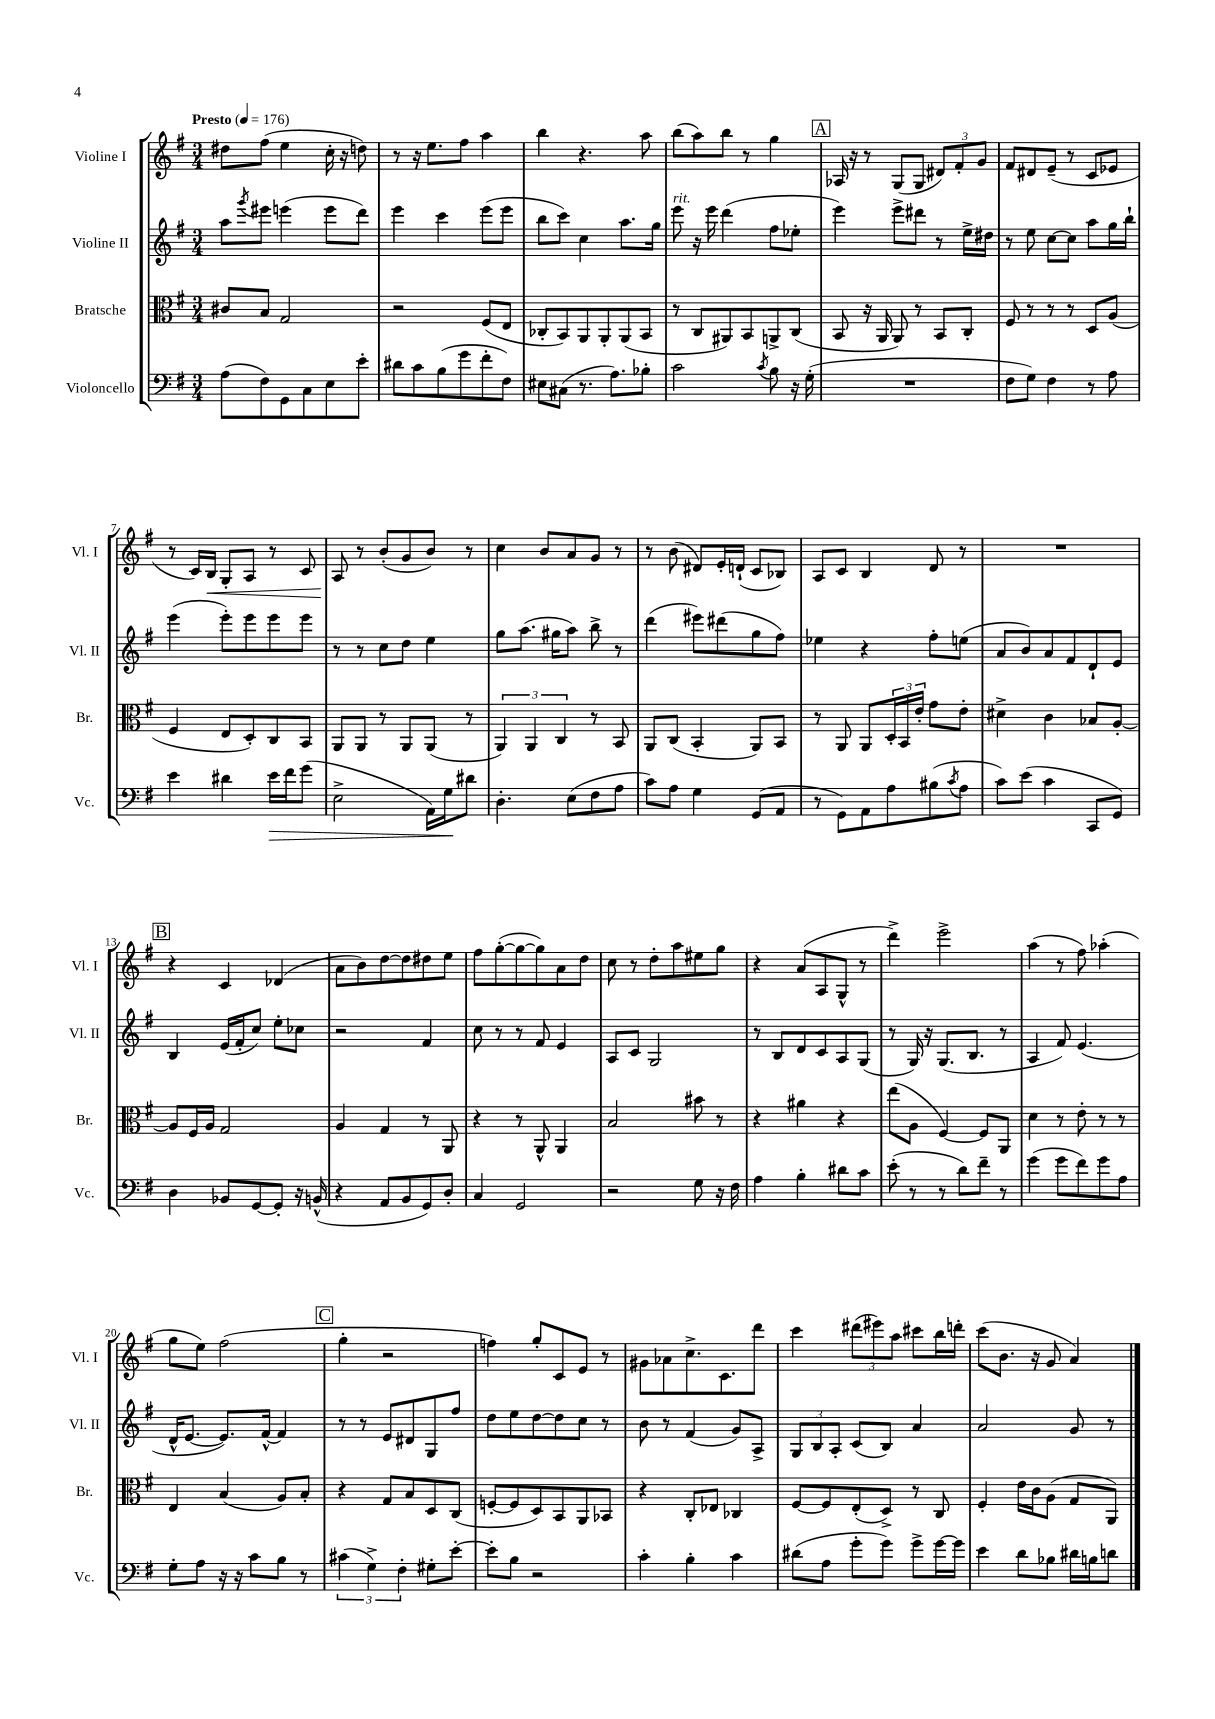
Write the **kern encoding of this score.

**kern	**dynam	**kern	**kern	**kern	**dynam
*part4	*part4	*part3	*part2	*part1	*part1
*staff4	*staff4	*staff3	*staff2	*staff1	*staff1
*I"Violoncello	*	*I"Bratsche	*I"Violine II	*I"Violine I	*
*I'Vc.	*	*I'Br.	*I'Vl. II	*I'Vl. I	*
*clefF4	*	*clefC3	*clefG2	*clefG2	*
*k[f#]	*	*k[f#]	*k[f#]	*k[f#]	*
*M3/4	*	*M3/4	*M3/4	*M3/4	*
*MM176	*	*MM176	*MM176	*MM176	*
=1	=1	=1	=1	=1	=1
!	!	!	!	!LO:TX:a:B:t=Presto	!
(8A\L	.	8c#X/L	8aa\L	8dd#X\L	.
.	.	.	8qggg/	.	.
8F#\)	.	8B/J	8eee#X\J	(8ff#\J	.
8GG\	.	2G/	(4eeen\	4ee\	.
8C\	.	.	.	.	.
8E\	.	.	8eee\L	16cc'\	.
.	.	.	.	16r	.
8e'\J	.	.	8ddd\J)	8ddn\)	.
=2	=2	=2	=2	=2	=2
8d#X\L	.	2r	4eee\	8r	.
8c\	.	.	.	16r	.
.	.	.	.	8.ee\L	.
(8B\	.	.	4ccc\	.	.
8g\	.	.	.	8ff#\J	.
8f#'\	.	(8F#/L	(8eee\L	4aa\	.
8F#\J)	.	8E/J	8eee\J	.	.
=3	=3	=3	=3	=3	=3
8E#X\L	.	8C-X'/L	8bb\L	4bb\	.
(8C#X\J	.	8BB/)	8ccc\J)	.	.
8.r	.	8AA/	4cc\	4.r	.
.	.	8AA'/	.	.	.
8.A\L)	.	.	.	.	.
.	.	(8AA/	8.aa\L	.	.
8B-X'\J	.	8BB/J	.	8aa\	.
.	.	.	16gg\Jk	.	.
=4	=4	=4	=4	=4	=4
!	!	!	!LO:TX:a:i:t=rit.	!	!
2c\	.	8r	8eee\	(8bb\L	.
.	.	8C/L	16r	8aa\)	.
.	.	.	16eee\	.	.
.	.	8AA#X/)	(4ddd\	8bb\J	.
.	.	8BB/	.	8r	.
8qc/	.	.	.	.	.
8B\	.	8AAn^/	8ff#\L	4gg\	.
16r	.	(8C/J	8ee-X'\J	.	.
(16G'\	.	.	.	.	.
!!LO:REH:place=s1:t=A
=5	=5	=5	=5	=5	=5
2.r	.	8BB/	4eee\)	16A-X/	.
.	.	.	.	16r	.
.	.	16r	.	8r	.
.	.	16AA/	.	.	.
.	.	8AA/)	8eee^\L	(8G/L	.
.	.	8r	8ddd#X\J	8G/J	.
.	.	8BB/L	8r	12d#X/L)	.
.	.	.	.	12f#'/	.
.	.	8C'/J	16ee^\LL	.	.
.	.	.	.	12g/J	.
.	.	.	16dd#X\JJ	.	.
=6	=6	=6	=6	=6	=6
8F#\L	.	8F#/	8r	8f#/L	.
8G\J)	.	8r	8ee\	8d#X/	.
4F#\	.	8r	[8cc\L	(8e~/J	.
.	.	8r	8cc\J]	8r	.
8r	.	8D/L	8aa\L	8c/L	.
8A\	.	(8A/J	16gg\L	8e-X/J	.
.	.	.	16bb`\JJ	.	.
!!LO:LB:g=z
=7	=7	=7	=7	=7	=7
4e\	.	4F#/	(4eee\	8r	.
.	.	.	.	16c/LL)	.
!	!	!	!	!	!LO:HP:b
.	.	.	.	16B/JJ	<
4d#X\	.	8E/L	8eee'\L)	8G'/L	.
.	.	8D'/)	8eee\	8A/J	.
!	!LO:HP:b	!	!	!	!
16e\LL	>	8C/	8eee\	8r	.
16f#\J	.	.	.	.	.
(8g\J	.	8BB/J	8eee\J	8c/	.
=8	=8	=8	=8	=8	=8
2E^\	.	8AA/L	8r	8A/	.
.	.	8AA/J	8r	8r	[
.	.	8r	8cc\L	(8b'/L	.
.	.	8AA/L	8dd\J	8g/	.
16AA\LL)	.	(8AA/J	4ee\	8b/J)	.
16G\J	.	.	.	.	.
8d#X\J	]	8r	.	8r	.
=9	=9	=9	=9	=9	=9
4.D'\	.	6AA/)	8gg\L	4cc\	.
.	.	.	(8.aa\J	.	.
.	.	6AA/	.	.	.
.	.	.	.	8b/L	.
.	.	.	16gg#X\KL	.	.
.	.	6C/	.	.	.
(8E\L	.	.	8aa\J)	8a/	.
8F#\	.	8r	8bb^\	8g/J	.
8A\J	.	8BB/	8r	8r	.
=10	=10	=10	=10	=10	=10
8c\L)	.	8AA/L	(4ddd\	8r	.
8A\J	.	(8C/J	.	(8b\	.
4G\	.	4BB'/	8eee#X\L)	8d#X/L)	.
.	.	.	(8ddd#X\	16e'/L	.
.	.	.	.	(16dn`/JJ	.
(8GG/L	.	8AA/L)	8gg\	8c/L	.
8AA/J	.	8BB/J	8ff#\J)	8B-X/J)	.
=11	=11	=11	=11	=11	=11
8r	.	8r	4ee-X\	8A/L	.
8GG\L)	.	8AA/	.	8c/J	.
8AA\	.	8AA/L	4r	4B/	.
8A\	.	24D'/L	.	.	.
.	.	24BB/	.	.	.
.	.	24e'/JJ	.	.	.
(8B#X\	.	8g\L	8ff#'\L	8d/	.
8qc/	.	.	.	.	.
8A\J	.	8e'\J	(8een\J	8r	.
=12	=12	=12	=12	=12	=12
8c\L)	.	4d#X^\	8a/L	2.r	.
(8e\J	.	.	8b/)	.	.
4c\	.	4c\	8a/	.	.
.	.	.	8f#/	.	.
8CC/L	.	8B-X/L	8d`/	.	.
8GG/J)	.	[8A'/J	8e/J	.	.
!!LO:LB:g=z
!!LO:REH:place=s1:t=B
=13	=13	=13	=13	=13	=13
4D\	.	8A/L]	4B/	4r	.
.	.	16F#/L	.	.	.
.	.	16A/JJ	.	.	.
8BB-X/L	.	2G/	(16e/LL	4c/	.
.	.	.	16f#'/J	.	.
[8GG/	.	.	8cc/J)	.	.
8GG'/J]	.	.	8ee'\L	(4d-X/	.
16r	.	.	8cc-X\J	.	.
(16BBn^^/	.	.	.	.	.
=14	=14	=14	=14	=14	=14
4r	.	4A/	2r	8a\L	.
.	.	.	.	8b\)	.
8AA/L	.	4G/	.	[8dd\	.
8BB/	.	.	.	8dd\]	.
8GG/)	.	8r	4f#/	8dd#X\	.
8D'/J	.	8AA/	.	8ee\J	.
=15	=15	=15	=15	=15	=15
4C/	.	4r	8cc\	8ff#\L	.
.	.	.	8r	([8gg'\	.
2GG/	.	8r	8r	8gg\_	.
.	.	8AA^^/	8f#/	8gg\])	.
.	.	4AA/	4e/	8a\	.
.	.	.	.	8dd\J	.
=16	=16	=16	=16	=16	=16
2r	.	2B/	8A/L	8cc\	.
.	.	.	8c/J	8r	.
.	.	.	2G/	8dd'\L	.
.	.	.	.	8aa\	.
8G\	.	8b#X\	.	8ee#X\	.
16r	.	8r	.	8gg\J	.
16F#\	.	.	.	.	.
=17	=17	=17	=17	=17	=17
4A\	.	4r	8r	4r	.
.	.	.	8B/L	.	.
4B'\	.	4a#X\	8d/	(8a/L	.
.	.	.	8c/	8A/	.
8d#X\L	.	4r	8A/	8G^^/J	.
8c\J	.	.	(8G/J	8r	.
=18	=18	=18	=18	=18	=18
(8e'\	.	(8ee\L	8r	4ddd^\)	.
8r	.	8A\J	16G/)	.	.
.	.	.	16r	.	.
8r	.	[4F#/)	(8.G/L	2eee^\	.
8d\L)	.	.	.	.	.
.	.	.	8.B/J	.	.
8f#~\J	.	8F#/L]	.	.	.
8r	.	8AA/J	8r	.	.
=19	=19	=19	=19	=19	=19
(4g\	.	4d\	4A/	(4aa\	.
8g\L	.	8r	8f#/)	8r	.
8f#\)	.	8e'\	(4.e/	8ff#\)	.
8g\	.	8r	.	(4aa-X'\	.
8A\J	.	8r	.	.	.
!!LO:LB:g=z
=20	=20	=20	=20	=20	=20
8G'\L	.	4E/	16d^^/KL	8gg\L	.
.	.	.	[8.e/J	.	.
8A\J	.	.	.	8ee\J)	.
16r	.	(4B/	8.e/L])	(2ff#\	.
16r	.	.	.	.	.
8c\L	.	.	.	.	.
.	.	.	[16f#^^/Jk	.	.
8B\J	.	8A/L)	4f#/]	.	.
8r	.	8B'/J	.	.	.
!!LO:REH:place=s1:t=C
=21	=21	=21	=21	=21	=21
(6c#X\	.	4r	8r	4gg'\	.
.	.	.	8r	.	.
6G^\)	.	.	.	.	.
.	.	8G/L	8e/L	2r	.
6F#'\	.	.	.	.	.
.	.	8B/	8d#X/	.	.
8G#X'\L	.	8D/	8G/	.	.
[8e'\J	.	(8C/J	8ff#/J	.	.
=22	=22	=22	=22	=22	=22
8e'\L]	.	[8Fn'/L	8dd\L	4ffn\)	.
8B\J	.	8F/]	8ee\	.	.
2r	.	8D/)	[8dd\	8gg'/L	.
.	.	8BB/	8dd\]	8c/	.
.	.	8AA/	8cc\J	8e/J	.
.	.	8BB-X/J	8r	8r	.
=23	=23	=23	=23	=23	=23
4c'\	.	4r	8b\	8g#X\L	.
.	.	.	8r	8a-X\	.
4B'\	.	8C'/L	(4f#/	8.cc^\	.
.	.	8E-X/J	.	.	.
.	.	.	.	8.c\	.
4c\	.	4C-X/	8g/L)	.	.
.	.	.	8A^/J	8ddd\J	.
=24	=24	=24	=24	=24	=24
(8d#X\L	.	[8F#/L	12G/L	4ccc\	.
.	.	.	12B/	.	.
8A\J	.	8F#/]	.	.	.
.	.	.	12A'/J	.	.
8g'\L	.	(8E'/	(8c/L	(12ddd#X\L	.
.	.	.	.	12eee#X\)	.
8g\J)	.	8D^/J)	8B/J)	.	.
.	.	.	.	12aa\J	.
8g^\L	.	8r	4a/	8ccc#X\L	.
[16g\L	.	8C/	.	16bb\L	.
16g\JJ]	.	.	.	16dddn'\JJ	.
=25	=25	=25	=25	=25	=25
4e\	.	4F#'/	2a/	(8ccc\L	.
.	.	.	.	8.b\J	.
8d\L	.	16e\LL	.	.	.
.	.	16c\J	.	16r	.
8B-X\J	.	(8A\J	.	8g/	.
16d#X\LL	.	8G/L	8g/	4a/)	.
16Bn\J	.	.	.	.	.
8dn\J	.	8AA/J)	8r	.	.
==	==	==	==	==	==
*-	*-	*-	*-	*-	*-
